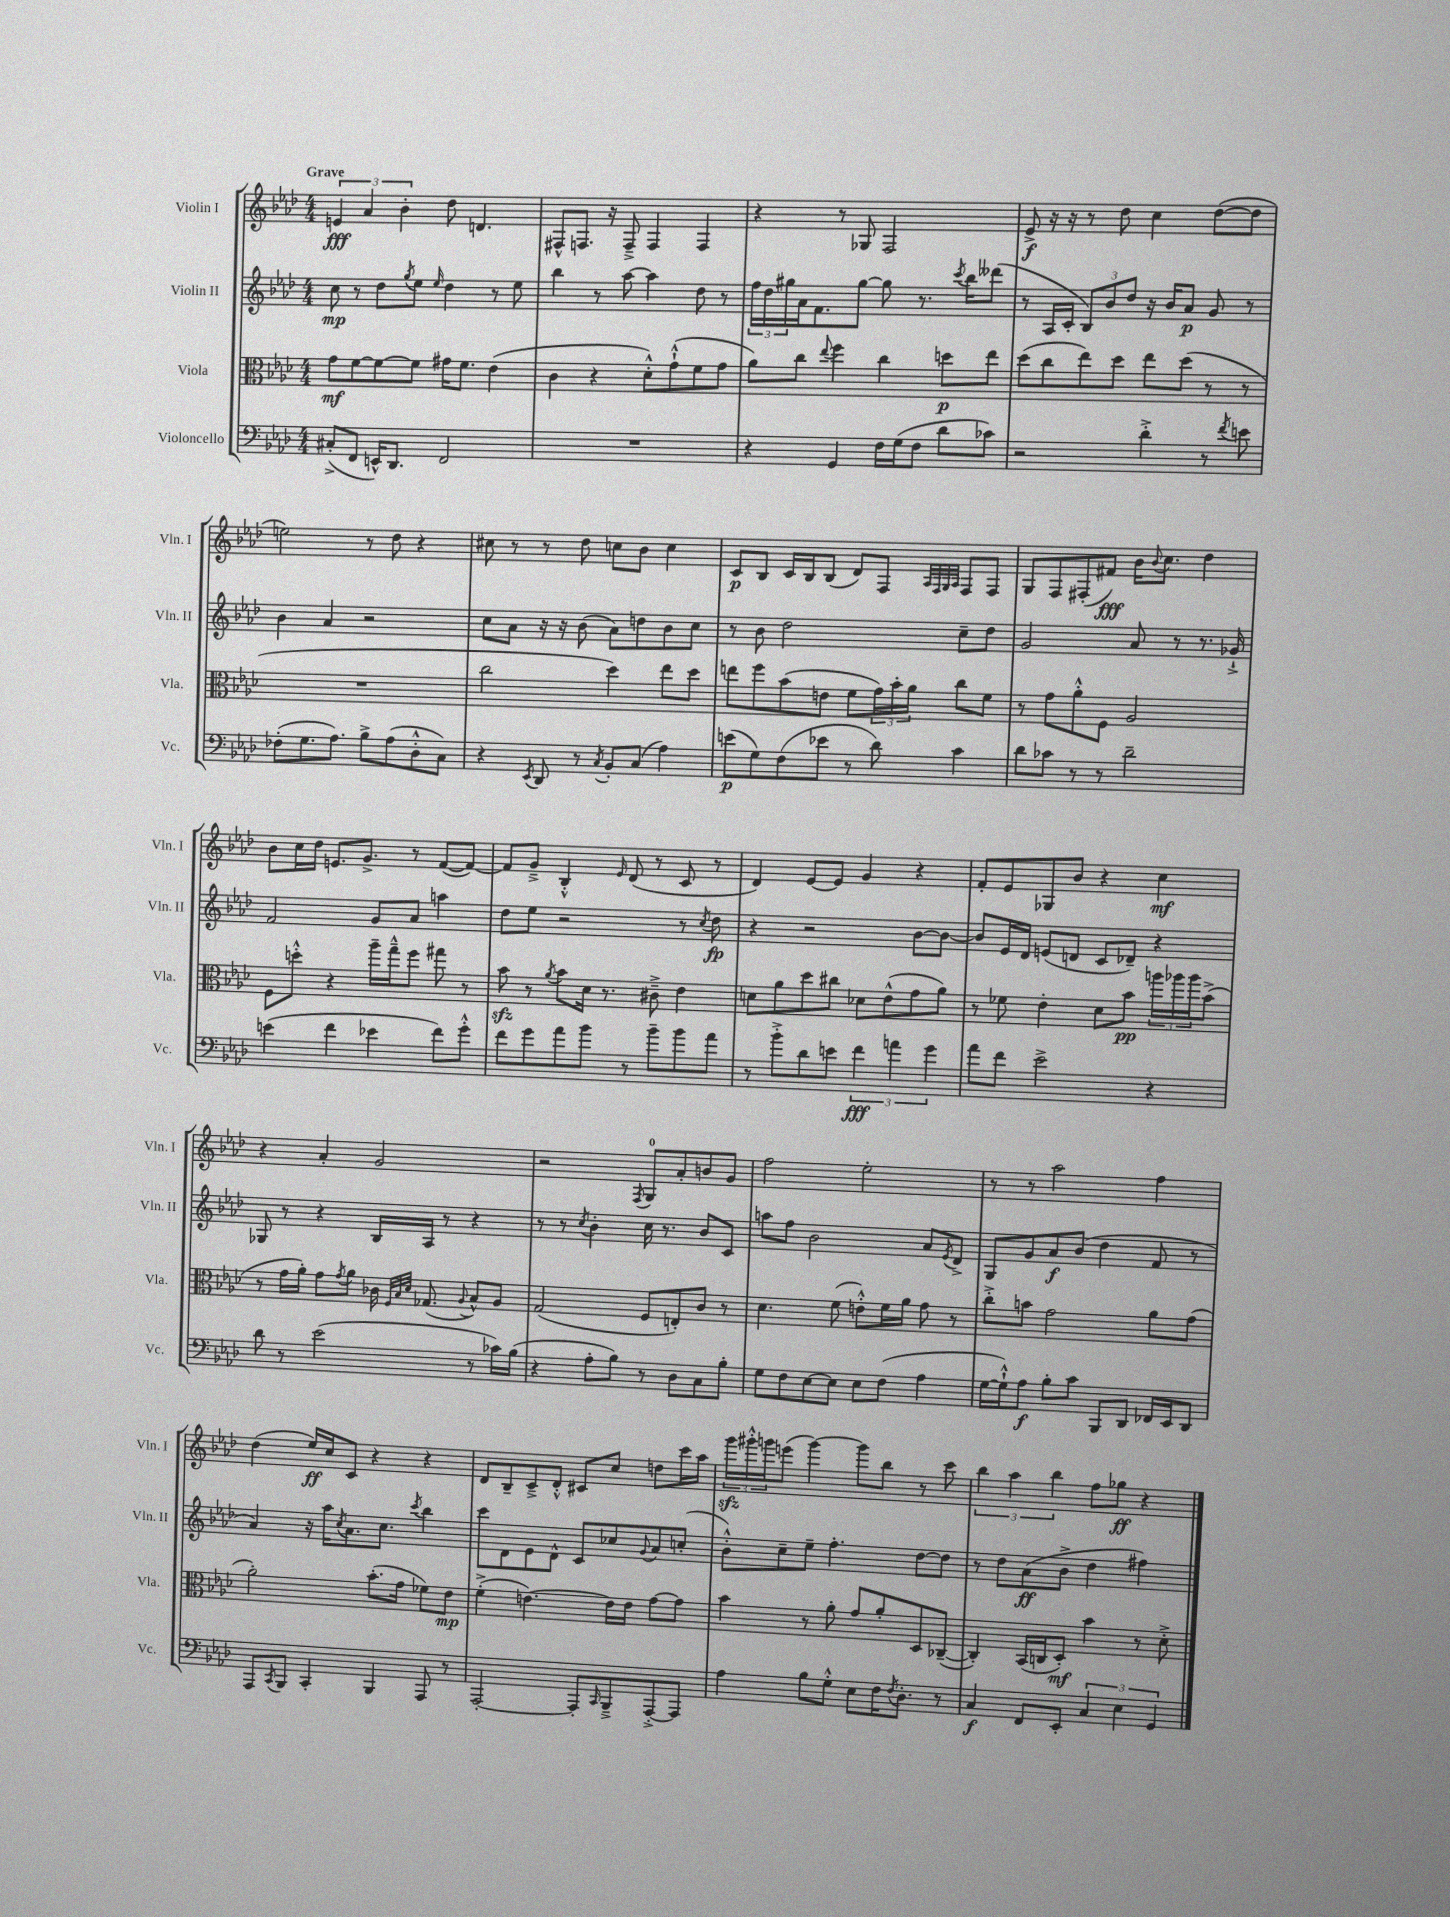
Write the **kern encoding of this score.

**kern	**dynam	**kern	**dynam	**kern	**dynam	**kern	**dynam
*part4	*part4	*part3	*part3	*part2	*part2	*part1	*part1
*staff4	*staff4	*staff3	*staff3	*staff2	*staff2	*staff1	*staff1
*I"Violoncello	*	*I"Viola	*	*I"Violin II	*	*I"Violin I	*
*I'Vc.	*	*I'Vla.	*	*I'Vln. II	*	*I'Vln. I	*
*clefF4	*	*clefC3	*	*clefG2	*	*clefG2	*
*k[b-e-a-d-]	*	*k[b-e-a-d-]	*	*k[b-e-a-d-]	*	*k[b-e-a-d-]	*
*M4/4	*	*M4/4	*	*M4/4	*	*M4/4	*
=1	=1	=1	=1	=1	=1	=1	=1
!	!	!	!	!	!	!LO:TX:a:B:t=Grave	!
(8C#X'^/L	.	8g\L	mf	8cc\	mp	6en/	fff
8FF/J	.	[8f\	.	8r	.	.	.
.	.	.	.	.	.	6a-/	.
16EEn^^/KL)	.	8f\_	.	8dd-\L	.	.	.
8.DD-/J	.	.	.	.	.	.	.
.	.	.	.	.	.	6b-'\	.
.	.	.	.	8qgg/	.	.	.
.	.	8f\J]	.	8ee-\J	.	.	.
.	.	.	.	16qqee-/	.	.	.
2FF/	.	16g#X\KL	.	4dd-\	.	8dd-\	.
.	.	8.f\J	.	.	.	.	.
.	.	.	.	.	.	4.dn/	.
.	.	(4e-\	.	8r	.	.	.
.	.	.	.	8ee-\	.	.	.
=2	=2	=2	=2	=2	=2	=2	=2
1r	.	4c\	.	4bb-\	.	8F#X^^/L	.
.	.	.	.	.	.	8.Fn/J	.
.	.	4r	.	8r	.	.	.
.	.	.	.	.	.	16r	.
.	.	.	.	[8aa-\	.	8F~^/	.
.	.	8d-'^^\L)	.	4aa-\]	.	4F/	.
.	.	(8g`^^\	.	.	.	.	.
.	.	8f\	.	8dd-\	.	4F/	.
.	.	8g\J	.	8r	.	.	.
=3	=3	=3	=3	=3	=3	=3	=3
4r	.	8a-\L)	.	24ff\LL	.	4r	.
.	.	.	.	24dd-\	.	.	.
.	.	.	.	24gg#X\	.	.	.
.	.	8cc\J	.	16a-\J	.	.	.
.	.	.	.	8.f\	.	.	.
.	.	8qqee-/	.	.	.	.	.
4GG/	.	4ff\	.	.	.	8r	.
.	.	.	.	[8gg#\J	.	8G-X/	.
16F\LL	.	4cc\	.	8gg#\]	.	2F/	.
(16G\J	.	.	.	.	.	.	.
8F\J	.	.	.	8.r	.	.	.
8d-\L	.	8ddn\L	p	.	.	.	.
.	.	.	.	8qccc/	.	.	.
.	.	.	.	16bb-\KL	.	.	.
8c-X\J)	.	8ee-\J	.	(8ddd--X\J	.	.	.
=4	=4	=4	=4	=4	=4	=4	=4
2r	.	(8dd-\L	.	8r	.	8e-^/	f
.	.	8cc\	.	16A-/LL	.	16r	.
.	.	.	.	16c'/JJ	.	16r	.
.	.	8ee-\)	.	12B-/L)	.	8r	.
.	.	.	.	12b-/	.	.	.
.	.	8dd-\J	.	.	.	8dd-\	.
.	.	.	.	12dd-/J	.	.	.
4d-'^\	.	8ee-\L	.	16r	.	4cc\	.
.	.	.	.	16b-/KL	.	.	.
.	.	(8dd-\J	.	8a-/J	p	.	.
8r	.	8r	.	8g/	.	([8dd-\L	.
8qf/	.	.	.	.	.	.	.
8en\	.	8r	.	8r	.	8dd-\J]	.
!!LO:LB:g=z
=5	=5	=5	=5	=5	=5	=5	=5
(8F-X'\L	.	1r	.	4b-\	.	2een\)	.
8.G\	.	.	.	.	.	.	.
.	.	.	.	4a-/	.	.	.
8.A-\J)	.	.	.	.	.	.	.
8B-^\L	.	.	.	2r	.	8r	.
(8A-\	.	.	.	.	.	8dd-\	.
8D-'^^\	.	.	.	.	.	4r	.
8C\J)	.	.	.	.	.	.	.
=6	=6	=6	=6	=6	=6	=6	=6
4r	.	2cc\	.	8cc\L	.	8cc#X\	.
.	.	.	.	8a-\J	.	8r	.
8qEE-/	.	.	.	.	.	.	.
8DD-/	.	.	.	16r	.	8r	.
.	.	.	.	16r	.	.	.
8r	.	.	.	(8b-\	.	8dd-\	.
8qC/	.	.	.	.	.	.	.
8BB-'/L	.	4dd-\)	.	8a-\L)	.	8ccn\L	.
(8C/J	.	.	.	8ddn\	.	8b-\J	.
4A-\)	.	8ee-\L	.	8b-\	.	4cc\	.
.	.	8dd-\J	.	8cc\J	.	.	.
=7	=7	=7	=7	=7	=7	=7	=7
(8en\L	p	8een\L	.	8r	.	8c/L	p
8G\)	.	8ff\	.	8b-\	.	8B-/J	.
(8F\	.	(8b-\	.	2dd-\	.	16c/LL	.
.	.	.	.	.	.	16B-/J	.
8e-X\J	.	8en\J	.	.	.	(8B-/J	.
8r	.	8f\L	.	.	.	8d-/L)	.
8d-\)	.	24g\L)	.	.	.	8F/J	.
.	.	24b-'\	.	.	.	.	.
.	.	24a-\JJ	.	.	.	.	.
.	.	.	.	.	.	32qqA-/LLL	.
.	.	.	.	.	.	32qqF/	.
.	.	.	.	.	.	32qqG/	.
.	.	.	.	.	.	32qqA-/JJJ	.
4c\	.	8cc\L	.	8cc~\L	.	8F/L	.
.	.	8f\J	.	8dd-\J	.	8F/J	.
=8	=8	=8	=8	=8	=8	=8	=8
8d-\L	.	8r	.	2g/	.	8G/L	.
8c-X\J	.	8g\L	.	.	.	8F/	.
8r	.	8a-'^^\	.	.	.	(8F#X'/	.
8r	.	8F\J	.	.	.	8f#X/J)	fff
2d-~\	.	2A-/	.	8a-/	.	16b-\KL	.
.	.	.	.	.	.	8qqb-/	.
.	.	.	.	.	.	8.cc\J	.
.	.	.	.	8r	.	.	.
.	.	.	.	8.r	.	4dd-\	.
.	.	.	.	16g-X`^/	.	.	.
!!LO:LB:g=z
=9	=9	=9	=9	=9	=9	=9	=9
(4en\	.	8F\L	.	2f/	.	8b-\L	.
.	.	8ddn'^^\J	.	.	.	16cc\L	.
.	.	.	.	.	.	16dd-\JJ	.
4f\	.	4r	.	.	.	8.en/L	.
.	.	.	.	.	.	8.g^/J	.
4e-X\	.	16aa-~\LL	.	8g/L	.	.	.
.	.	16gg~^^\J	.	.	.	.	.
.	.	8ff\J	.	8a-/J	.	8r	.
8f\L)	.	8gg#X\	.	4aan\	.	([8f/L	.
8g'^^\J	.	8r	.	.	.	8f/J_)	.
=10	=10	=10	=10	=10	=10	=10	=10
8f\L	.	8b-zz\	.	8dd-\L	.	8f/L]	.
8g\	.	8r	.	8ee-\J	.	8g~^/J	.
.	.	8qa-/	.	.	.	.	.
8a-\	.	8b-\L	.	2r	.	4B-'^^/	.
8b-\J	.	16d-\Jk	.	.	.	.	.
.	.	8.r	.	.	.	.	.
.	.	.	.	.	.	16qqe-/	.
8r	.	.	.	.	.	(8d-/	.
8b-~\L	.	8c#X~^\	.	.	.	8r	.
8b-\	.	4e-\	.	8r	.	8c/	.
.	.	.	.	8qcc/	.	.	.
8a-\J	.	.	.	8dd-\	fp	8r	.
=11	=11	=11	=11	=11	=11	=11	=11
8r	.	8dn\L	.	4r	.	4d-/)	.
8b-'^\L	.	8a-\	.	.	.	.	.
8d-\	.	8dd-\	.	2r	.	[8e-/L	.
8en\J	.	8cc#X\J	.	.	.	8e-/J]	.
6f\	fff	8d-X\L	.	.	.	4g/	.
.	.	(8e-^^\	.	.	.	.	.
6an\	.	.	.	.	.	.	.
.	.	8g\	.	[8b-\L	.	4r	.
6g\	.	.	.	.	.	.	.
.	.	8a-\J)	.	8b-\J_	.	.	.
=12	=12	=12	=12	=12	=12	=12	=12
8a-\L	.	8r	.	8b-/L]	.	8f'/L	.
8f\J	.	8f-X\	.	16e-/L	.	8e-/	.
.	.	.	.	16d-/JJ	.	.	.
2e-^\	.	4e-'\	.	(8en/L	.	8G-X/	.
.	.	.	.	8dn/J	.	8b-/J	.
.	.	8d-\L	.	8c/L	.	4r	.
.	.	8b-\J	pp	8d-X~/J)	.	.	.
4r	.	24aan\LL	.	4r	.	4cc\	mf
.	.	24aa-X\	.	.	.	.	.
.	.	24aa-\J	.	.	.	.	.
.	.	(8b-^\J	.	.	.	.	.
!!LO:LB:g=z
=13	=13	=13	=13	=13	=13	=13	=13
8d-\	.	8r	.	8G-X/	.	4r	.
8r	.	16g\LL	.	8r	.	.	.
.	.	16a-'\JJ)	.	.	.	.	.
(2e-\	.	8g\L	.	4r	.	4a-'/	.
.	.	8qg/	.	.	.	.	.
.	.	8a-\J	.	.	.	.	.
.	.	16c-X\	.	16B-/LL	.	2g/	.
.	.	32qqF/LLL	.	.	.	.	.
.	.	32qqB-/	.	.	.	.	.
.	.	32qqd-/JJJ	.	.	.	.	.
.	.	(8.G-X/	.	16A-/JJ	.	.	.
.	.	.	.	8r	.	.	.
.	.	8qqA-/	.	.	.	.	.
8r	.	8B-^^/L)	.	4r	.	.	.
16c-X\LL)	.	8A-/J	.	.	.	.	.
(16B-\JJ	.	.	.	.	.	.	.
=14	=14	=14	=14	=14	=14	=14	=14
4r	.	(2G/	.	8r	.	2r	.
.	.	.	.	8r	.	.	.
.	.	.	.	8qcc/	.	.	.
8A-'\L	.	.	.	4b-'\	.	.	.
8B-\J)	.	.	.	.	.	.	.
.	.	.	.	.	.	8qF/	.
8r	.	8F/L	.	16cc\	.	8G/L	.
.	.	.	.	8.r	.	.	.
8D-\L	.	8En'/)	.	.	.	8a-'/	.
8C\	.	8c/J	.	8b-/L	.	8bn/	.
8B-'\J	.	8r	.	8c/J	.	8g/J	.
=15	=15	=15	=15	=15	=15	=15	=15
8G\L	.	4.d-\	.	8aan\L	.	2ff\	.
8F\	.	.	.	8ff\J	.	.	.
[8E-\	.	.	.	2b-\	.	.	.
8E-\J]	.	(8f\	.	.	.	.	.
8E-\L	.	8en'^^\L)	.	.	.	2ee-'\	.
(8F\J	.	16f\L	.	.	.	.	.
.	.	16a-\JJ	.	.	.	.	.
4A-\	.	8g\	.	8a-/L	.	.	.
.	.	.	.	8qe-/	.	.	.
.	.	8r	.	8d-^/J	.	.	.
=16	=16	=16	=16	=16	=16	=16	=16
[16G\LL	.	8cc'^\L	.	8G/L	.	8r	.
16G`^^\J])	.	.	.	.	.	.	.
8A-\J	f	8bn\J	.	8g/	.	8r	.
8B-'\L	.	2g\	.	8a-/	f	2aa-\	.
8c\J	.	.	.	(8b-/J	.	.	.
8BBB-/L	.	.	.	4dd-\	.	.	.
8DD-/J	.	.	.	.	.	.	.
16FF-X/LL	.	8a-\L	.	8f/	.	4ff\	.
16EE-/J	.	.	.	.	.	.	.
8DD-/J	.	(8g\J	.	8r	.	.	.
!!LO:LB:g=z
=17	=17	=17	=17	=17	=17	=17	=17
8AAA-/L	.	2a-'\)	.	4a-/)	.	(4dd-\	.
8qCC/	.	.	.	.	.	.	.
8BBB-/J	.	.	.	.	.	.	.
4CC'/	.	.	.	16r	.	16ee-/LL)	ff
.	.	.	.	16aa-\KL	.	16cc/J	.
.	.	.	.	8qcc/	.	.	.
.	.	.	.	8.a-\	.	8c/J	.
4BBB-/	.	(8.b-'\L	.	.	.	4r	.
.	.	.	.	8.cc\J	.	.	.
.	.	16g\Jk	.	.	.	.	.
.	.	.	.	8qccc/	.	.	.
8AAA-/	.	8f-X\L)	.	4bb-\	.	4r	.
8r	.	8e-\J	mp	.	.	.	.
=18	=18	=18	=18	=18	=18	=18	=18
[2AAA-'/	.	(4f'^\	.	8ccc\L	.	8d-/L	.
.	.	.	.	8d-\	.	8B-~/	.
.	.	[4.en\)	.	8e-\	.	8c~^/	.
.	.	.	.	8d-^^\J	.	8d-'^^/J	.
8AAA-'/L]	.	.	.	8c/L	.	8c#X/L	.
16qqCC/	.	.	.	.	.	.	.
8BBB-~^/	.	16e\LL]	.	8cc-X/	.	8cc/J	.
.	.	16e\JJ	.	.	.	.	.
.	.	.	.	8qqg/	.	.	.
[8AAA-'^/	.	[8g\L	.	8a-/	.	8ddn\L	.
8AAA-/J]	.	8g\J]	.	(8ccn'/J	.	16ccc\L	.
.	.	.	.	.	.	16aa-\JJ	.
=19	=19	=19	=19	=19	=19	=19	=19
4A-\	.	4b-\	.	8b-'^^\L)	.	24gggzz\LL	.
.	.	.	.	.	.	24ggg#X'^^\	.
.	.	.	.	.	.	24gggn\J	.
.	.	.	.	8cc~\	.	(8eeen\J	.
8B-\L	.	8r	.	8ee-~\J	.	[4ggg\)	.
8G'^^\J	.	8a-'\	.	4.ff'\	.	.	.
8E-\L	.	8g/L	.	.	.	8ggg\L]	.
16F\K	.	8a-'/	.	.	.	8bb-\J	.
8qF/	.	.	.	.	.	.	.
8.D-'\J	.	.	.	.	.	.	.
.	.	8D-/	.	[8dd-\L	.	8r	.
8r	.	([8C-X~/J	.	8dd-\J]	.	8ccc\	.
=20	=20	=20	=20	=20	=20	=20	=20
4C/	f	4C-'/])	.	8r	.	6bb-\	.
.	.	.	.	8dd-\L	.	.	.
.	.	.	.	.	.	6aa-\	.
8FF/L	.	(16BB-/LL	.	(8a-\	ff	.	.
.	.	16Cn/J	.	.	.	.	.
.	.	.	.	.	.	6bb-\	.
8EE-'/J	.	8D-'/J)	mf	8b-^\J	.	.	.
6C/	.	4b-\	.	4dd-\	.	8ff\L	.
.	.	.	.	.	.	8gg-X\J	ff
6E-\	.	.	.	.	.	.	.
.	.	8r	.	4ff#X\)	.	4r	.
6GG/	.	.	.	.	.	.	.
.	.	8d-'^\	.	.	.	.	.
==	==	==	==	==	==	==	==
*-	*-	*-	*-	*-	*-	*-	*-
